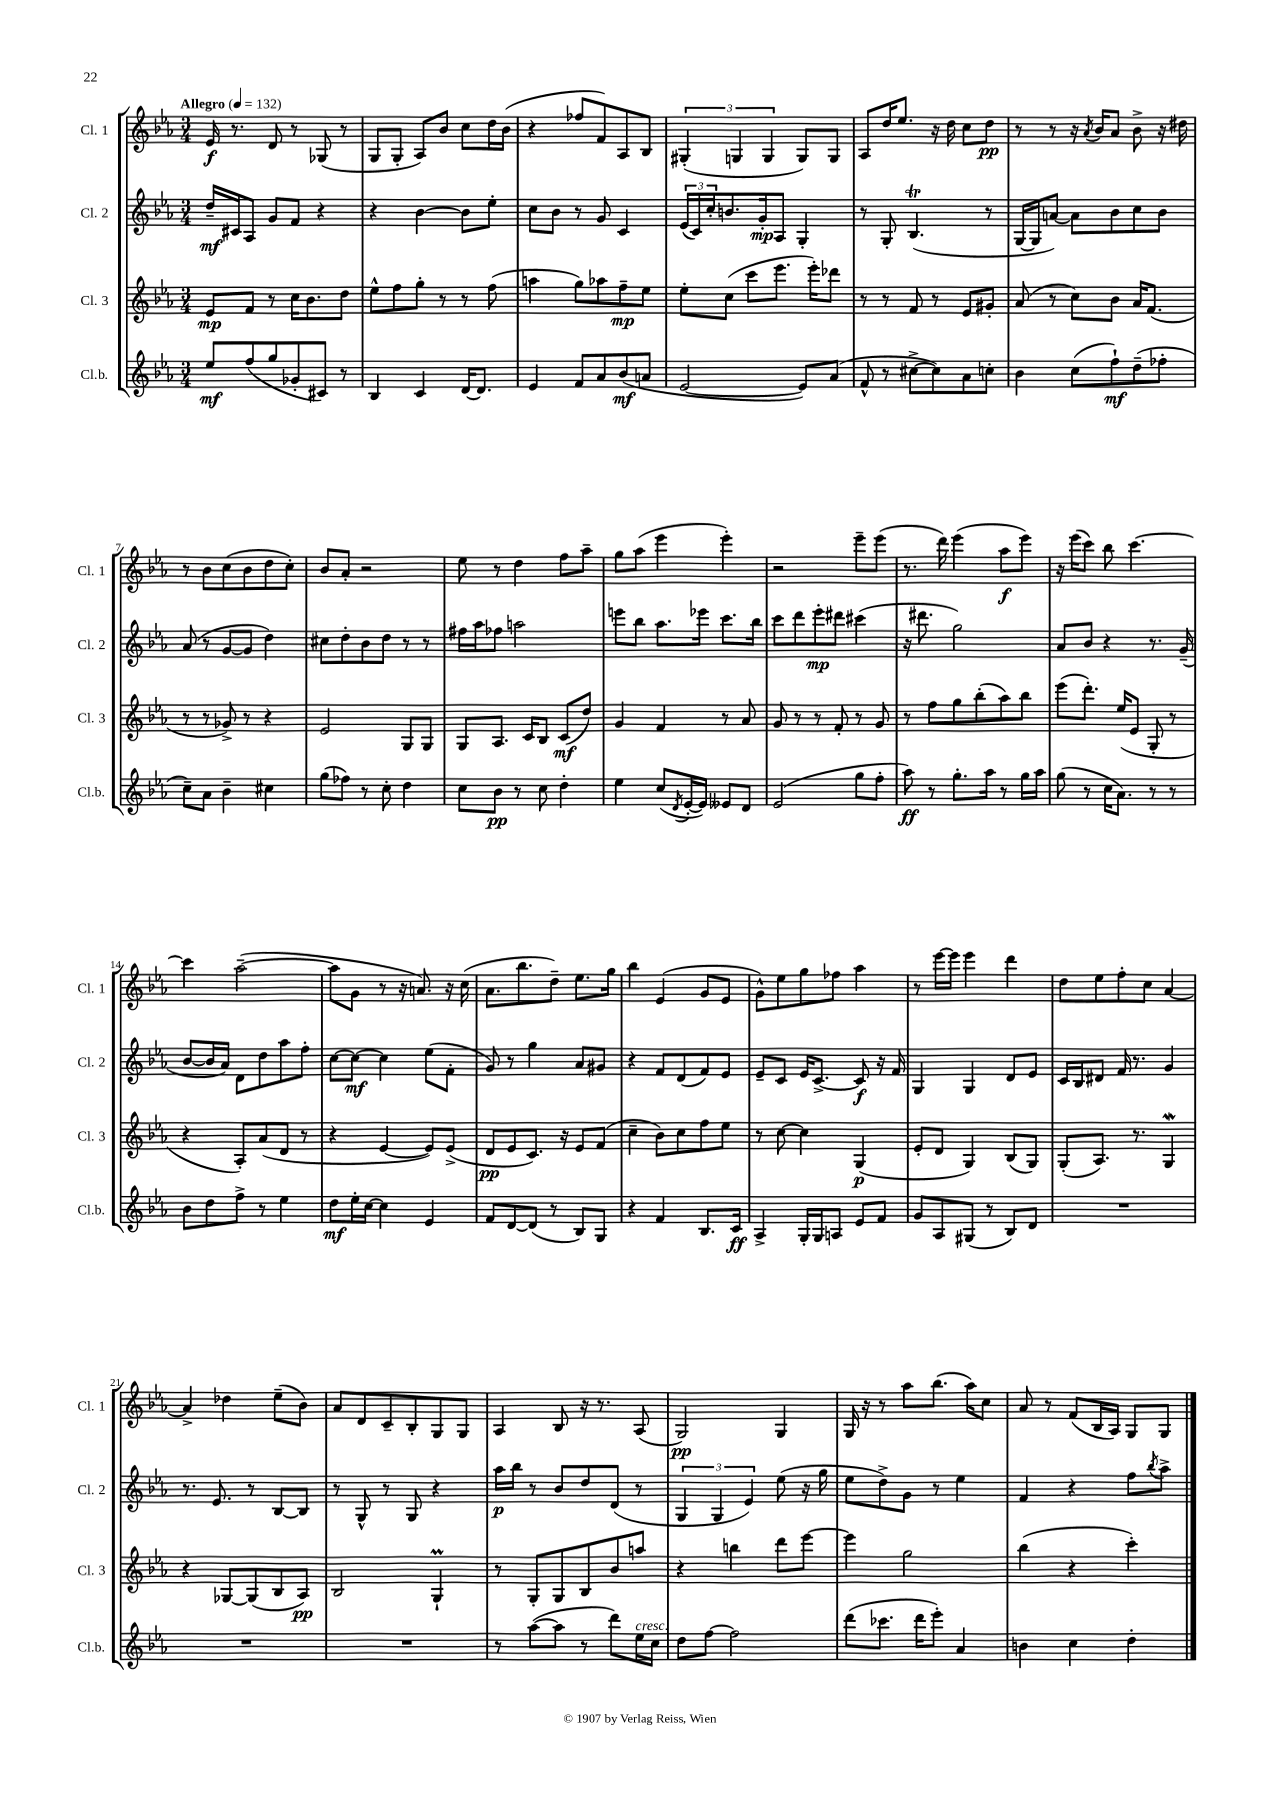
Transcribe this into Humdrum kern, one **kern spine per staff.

**kern	**kern	**kern	**kern
*staff4	*staff3	*staff2	*staff1
*clefG2	*clefG2	*clefG2	*clefG2
*k[b-e-a-]	*k[b-e-a-]	*k[b-e-a-]	*k[b-e-a-]
*M3/4	*M3/4	*M3/4	*M3/4
*MM132	*MM132	*MM132	*MM132
8ee-	8e-	16dd~	16e-
.	.	16c#	8.r
(8ff	8f	8A-	.
8gg	8r	8g	8d
8g-'	16cc	8f	8r
.	8.b-	.	.
8c#)	.	4r	(8G-
8r	8dd	.	8r
=	=	=	=
4B-	8ee-^^	4r	8G
.	8ff	.	8G'
4c	8gg'	[4b-	8A-)
.	8r	.	8b-
[16d	8r	8b-]	8cc
8.d]	.	.	.
.	(8ff	8ee-'	16dd
.	.	.	(16b-
=	=	=	=
4e-	4aa	8cc	4r
.	.	8b-	.
8f	8gg)	8r	8ff-
8a-	8aa-	8g	8f)
(8b-	8ff~	4c	8A-
8a	8ee-	.	8B-
=	=	=	=
[2e-	8ee-'	(24e-	(6G#'
.	.	24c)	.
.	.	24cc'	.
.	(8cc	8.b	.
.	.	.	6G
.	8ccc	.	.
.	.	16g'	.
.	.	.	6G
.	8.eee-	8A-	.
8e-])	.	4G'	8G)
.	16eee-')	.	.
(8a-	8ddd-	.	8G
=	=	=	=
8f^^	8r	8r	8A-
8r	8r	8G'	16dd
.	.	.	8.ee-
[8cc#^	8f	(4.B-	.
8cc#])	8r	.	16r
.	.	.	16dd
8a-	8e-	.	8cc
8cc'	8g#'	8r	8dd
=	=	=	=
4b-	(8a-	[16G	8r
.	.	16G]	.
.	8r	[8a)	8r
(8cc	8cc)	8a]	16r
.	.	.	8qa-
.	.	.	16b-
8ff`)	8b-	8b-	8a-
(8dd~	16a-	8cc	8b-^
.	(8.f	.	.
8ff-'	.	8b-	16r
.	.	.	16dd#
=	=	=	=
8cc~)	8r	(8a-	8r
8a-	8r	8r	8b-
4b-~	8g-^)	[8g	(8cc
.	8r	8g]	8b-
4cc#	4r	4dd)	8dd
.	.	.	8cc')
=	=	=	=
(8gg	2e-	8cc#	8b-
8ff-)	.	8dd'	8a-'
8r	.	8b-	2r
8cc'	.	8dd	.
4dd	8G	8r	.
.	8G	8r	.
=	=	=	=
8cc	8G	16ff#	8ee-
.	.	16aa-	.
8b-	8.A-	8ff-	8r
8r	.	2aa	4dd
.	16c	.	.
8cc	8B-	.	.
4dd'	(8c	.	8ff
.	8dd)	.	8aa-~
=	=	=	=
4ee-	4g	8eee	8gg
.	.	8bb-	(8aa-
(8cc	4f	8.aa-	4eee-
8qd	.	.	.
[16e-'	.	.	.
16e-])	.	16eee-	.
8e--	8r	8.ccc	4eee-')
8d	8a-	.	.
.	.	16bb-	.
=	=	=	=
(2e-	8g	8ccc	2r
.	8r	8ddd	.
.	8r	8eee-'	.
.	8f'	8ddd#	.
8gg	8r	(4ccc#	8eee-~
8ff'	8g	.	(8eee-
=	=	=	=
8aa-)	8r	16r	8.r
.	.	8.ddd#	.
8r	8ff	.	.
.	.	.	16ddd)
8.gg'	8gg	2gg)	(4eee-
.	(8bb-'	.	.
16aa-	.	.	.
8r	8aa-)	.	8aa-
16gg	8bb-	.	8eee-)
16aa-	.	.	.
=	=	=	=
(8gg	(8eee-	8a-	16r
.	.	.	(16eee-
8r	8.ddd')	8b-	8ccc)
16cc	.	4r	8bb-
8.a-)	(16ee-	.	.
.	8e-	.	[4.ccc
8r	8G'	8.r	.
8r	8r	.	.
.	.	(16g~	.
=	=	=	=
8b-	4r	[8b-	4ccc]
8dd	.	16b-]	.
.	.	16a-)	.
8ff^	8A-')	8d	([2aa-~
8r	(8a-	8dd	.
4ee-	8d	8aa-	.
.	8r	8ff'	.
=	=	=	=
8dd	4r	[8cc	8aa-]
16ee-'	.	8cc_	8g
[16cc	.	.	.
4cc]	[4e-	4cc]	8r
.	.	.	16r
.	.	.	8.a)
4e-	8e-])	(8ee-	.
.	(8e-^	8f'	16r
.	.	.	(16cc
=	=	=	=
8f	8d	8g)	8.a-
[8d	8e-	8r	.
.	.	.	8.bb-
(8d]	8.c)	4gg	.
8r	.	.	8dd~)
.	16r	.	.
8B-)	8e-	8a-	8.ee-
8G	(8f	8g#	.
.	.	.	16gg
=	=	=	=
4r	4cc~	4r	4bb-
4f	8b-)	8f	(4e-
.	8cc	(8d	.
8.B-	8ff	8f)	8g
.	8ee-	8e-	8e-
16c	.	.	.
=	=	=	=
4A-^	8r	8e-~	8g^^)
.	[8cc	8c	8ee-
16G'	4cc]	16e-	8gg
16G	.	[8.c^	.
8A	.	.	8ff-
8e-	(4G	8c]	4aa-
8f	.	16r	.
.	.	16f	.
=	=	=	=
8g	8e-'	4G	8r
8A-	8d	.	[16eee-
.	.	.	16eee-]
(8G#	4G)	4G	4eee-
8r	.	.	.
8B-)	(8B-	8d	4ddd
8d	8G)	8e-	.
=	=	=	=
2.r	(8G'	16c	8dd
.	.	16B-	.
.	8.A-)	8d#	8ee-
.	.	16f	8ff'
.	8.r	8.r	.
.	.	.	8cc
.	4G	4g	[4a-
=	=	=	=
2.r	4r	8.r	4a-^]
.	.	8.e-	.
.	[8G-	.	4dd-
.	(8G-]	8r	.
.	8B-	[8B-	(8ee-~
.	8A-)	8B-]	8b-)
=	=	=	=
2.r	2B-	8r	8a-
.	.	8G^^	8d
.	.	8r	8c~
.	.	8G	8B-'
.	4G`	4r	8G
.	.	.	8G
=	=	=	=
8r	8r	16aa-	4A-
.	.	16bb-	.
([8aa-	8G'	8r	.
8aa-]	8G	8b-	8B-
8r	8B-	8dd	16r
.	.	.	8.r
8ddd)	8b-	(8d	.
16ee-	8aa	8r	(8A-
16cc	.	.	.
=	=	=	=
8dd	4r	6G	2G)
[8ff	.	.	.
.	.	6G	.
2ff]	4bb	.	.
.	.	6e-)	.
.	8ddd	(8ee-	4G
.	[8eee-	16r	.
.	.	16gg	.
=	=	=	=
(8ddd	4eee-]	8ee-	16G
.	.	.	16r
8.ccc-	.	8dd^)	8r
.	2gg	8g	8aa-
16ddd	.	.	.
8eee-')	.	8r	(8.bb-
4a-	.	4ee-	.
.	.	.	16aa-)
.	.	.	8cc
=	=	=	=
4b	(4bb-	4f	8a-
.	.	.	8r
4cc	4r	4r	(8f
.	.	.	16B-
.	.	.	16A-)
4dd'	4ccc')	8ff	8G
.	.	8qbb-	.
.	.	8aa-^	8G
==	==	==	==
*-	*-	*-	*-
